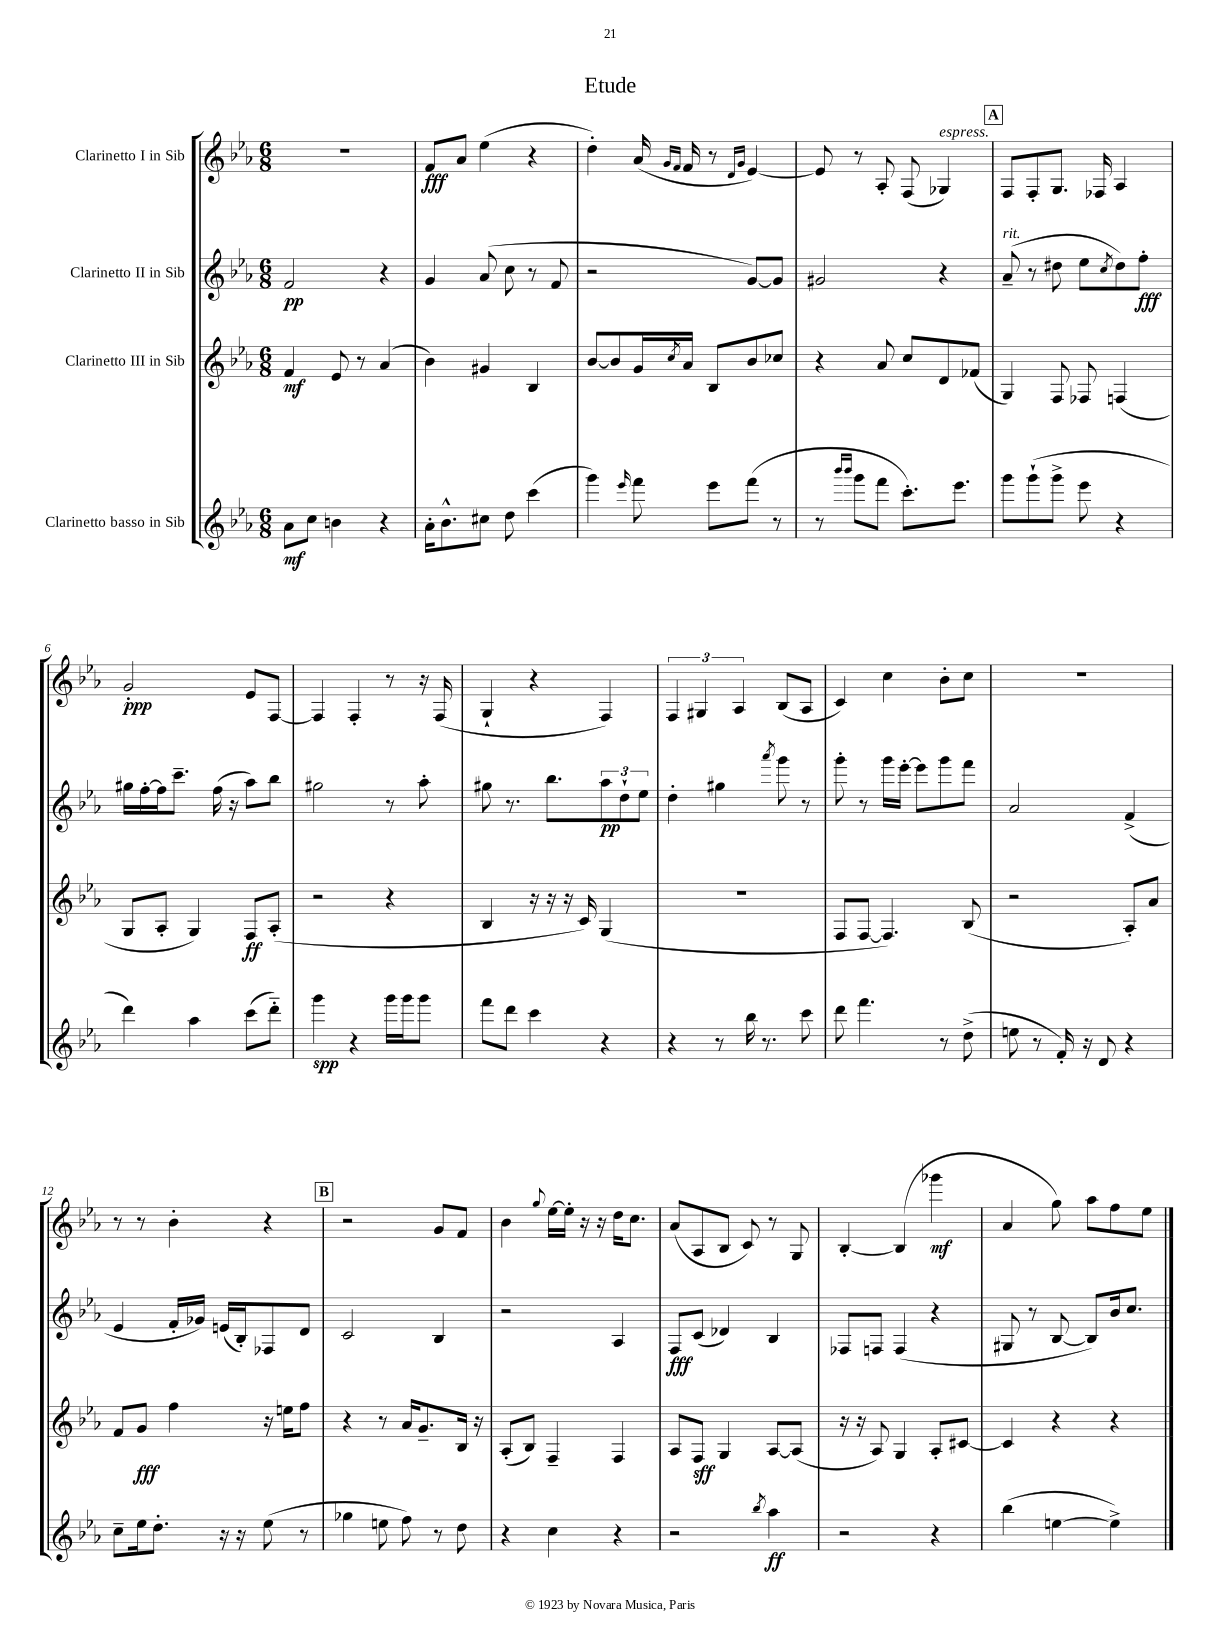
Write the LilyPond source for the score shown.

\header { title = "Etude" }
<<
\new StaffGroup <<
\new Staff = "s0" \with { instrumentName = "Clarinetto I in Sib" } {
    \clef treble \key ees \major \numericTimeSignature \time 6/8
    R2. |
    f'8\fff aes'8 ees''4( r4 |
    d''4-.) aes'16( \grace { g'16 f'16 } f'16 r8 \grace { d'16 g'16 } ees'4~) |
    ees'8 r8 aes8-. f8( ges4^\markup { \italic "espress." }) |
    \mark \markup { \box "A" } f8 f8-. g8. fes16 aes4 |
    g'2-.\ppp ees'8 f8~ |
    f4 f4-. r8 r16 f16( |
    g4-! r4 f4) |
    \tuplet 3/2 { f4 gis4 aes4 } bes8( aes8 |
    c'4) c''4 bes'8-. c''8 |
    R2. |
    r8 r8 bes'4-. r4 |
    \mark \markup { \box "B" } r2 g'8 f'8 |
    bes'4 \appoggiatura { g''8 } ees''16~ ees''16-. r16 r16 d''16 c''8. |
    aes'8( aes8 bes8 c'8) r8 g8 |
    bes4~-. bes4( ges'''4\mf |
    aes'4 g''8) aes''8 f''8 ees''8 \bar "|." |
}
\new Staff = "s1" \with { instrumentName = "Clarinetto II in Sib" } {
    \clef treble \key ees \major \numericTimeSignature \time 6/8
    f'2\pp r4 |
    g'4 aes'8( c''8 r8 f'8 |
    r2 g'8~) g'8 |
    gis'2 r4 |
    \mark \markup { \box "A" } aes'8--^\markup { \italic "rit." }( r8 dis''8 ees''8 \acciaccatura { c''8 } dis''8) f''8-.\fff |
    gis''16 f''16~-. f''16 c'''8.-- f''16( r16 aes''8) bes''8 |
    gis''2 r8 aes''8-. |
    gis''8 r8. bes''8. \tuplet 3/2 { aes''8\pp d''8-! ees''8 } |
    d''4-. gis''4 \acciaccatura { aes'''8 } g'''8 r8 |
    g'''8-. r8 g'''16 ees'''16~-. ees'''8 g'''8 f'''8 |
    aes'2 f'4->( |
    ees'4 f'16-. ges'16) e'16( bes16-.) fes8 d'8 |
    \mark \markup { \box "B" } c'2 bes4 |
    r2 aes4 |
    f8\fff c'8( des'4) bes4 |
    fes8 f8 f4( r4 |
    gis8 r8 bes8~ bes8) bes'16 c''8. \bar "|." |
}
\new Staff = "s2" \with { instrumentName = "Clarinetto III in Sib" } {
    \clef treble \key ees \major \numericTimeSignature \time 6/8
    f'4\mf ees'8 r8 aes'4( |
    bes'4) gis'4 bes4 |
    bes'8~ bes'8 g'16 \acciaccatura { c''8 } aes'16 bes8 bes'8 ces''8 |
    r4 aes'8 c''8 d'8 fes'8( |
    \mark \markup { \box "A" } g4) f8 fes8 f4( |
    g8 aes8-. g4) f8\ff aes8-.( |
    r2 r4 |
    bes4 r16 r16 r16 c'16) g4( |
    R2. |
    f8 f8~ f4.) bes8( |
    r2 aes8-.) aes'8 |
    f'8 g'8\fff f''4 r16 e''16 f''8 |
    \mark \markup { \box "B" } r4 r8 aes'16 g'8.-- bes16 r16 |
    aes8-.( bes8) f4-- f4 |
    aes8 f8\sff g4 aes8~ aes8( |
    r16 r16 aes8) g4 aes8-. cis'8~ |
    cis'4 r4 r4 \bar "|." |
}
\new Staff = "s3" \with { instrumentName = "Clarinetto basso in Sib" } {
    \clef treble \key ees \major \numericTimeSignature \time 6/8
    aes'8\mf c''8 b'4 r4 |
    aes'16-. bes'8.-^ cis''8 d''8 c'''4( |
    g'''4) \grace { ees'''16 } f'''8 ees'''8 f'''8( r8 |
    r8 \grace { bes'''16 bes'''16 } g'''8 f'''8 c'''8.-.) ees'''8. |
    \mark \markup { \box "A" } g'''8 g'''8-!( g'''8-> ees'''8 r4 |
    d'''4) aes''4 c'''8( d'''8-_) |
    g'''4\spp r4 g'''16 g'''16 g'''8 |
    f'''8 d'''8 c'''4 r4 |
    r4 r8 bes''16 r8. c'''8 |
    d'''8 f'''4. r8 d''8->( |
    e''8 r8 f'16-.) r16 d'8 r4 |
    c''8-- ees''16 d''8.-. r16 r16 ees''8( r8 |
    \mark \markup { \box "B" } ges''4 e''8 f''8) r8 d''8 |
    r4 c''4 r4 |
    r2 \acciaccatura { bes''8 } aes''4\ff |
    r2 r4 |
    bes''4( e''4~ e''4->) \bar "|." |
}
>>
>>
